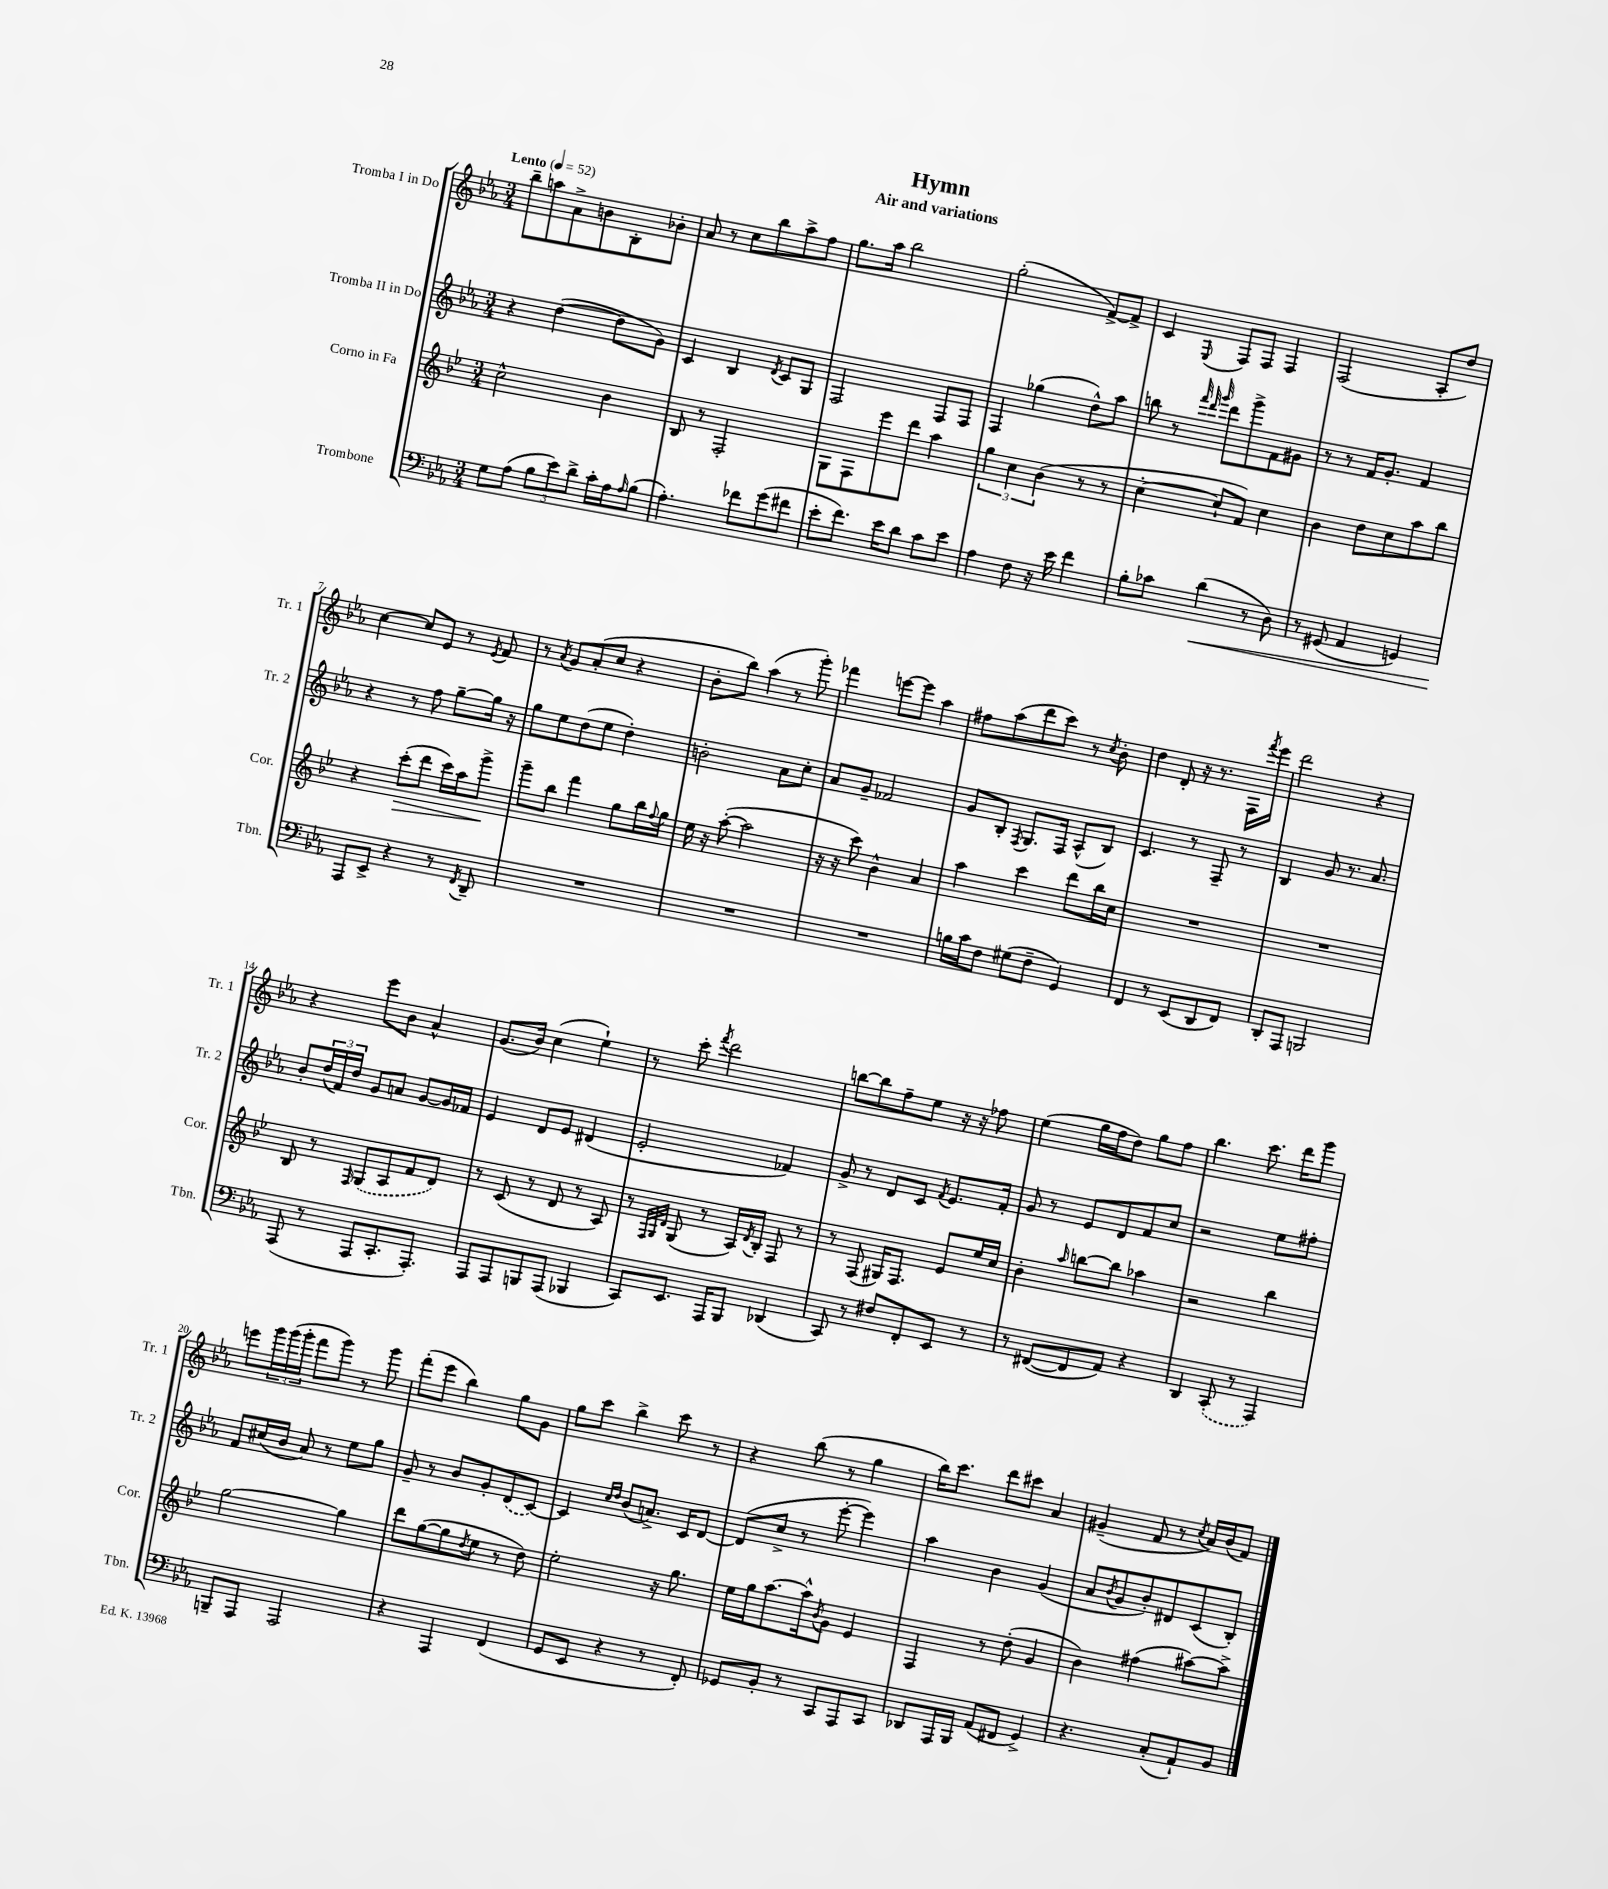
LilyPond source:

\header { title = "Hymn" subtitle = "Air and variations" }
<<
\new StaffGroup <<
\new Staff = "s0" \with { instrumentName = "Tromba I in Do" shortInstrumentName = "Tr. 1" } {
    \clef treble \key ees \major \numericTimeSignature \time 3/4 \tempo "Lento" 4 = 52
    bes''8-- a''8 aes'8-> b'8 bes8-. bes'8-. |
    aes'8 r8 c''8 bes''8 aes''8-> f''8 |
    g''8. aes''16 bes''2 |
    g''2-.( f'8~->) f'8-> |
    c'4 \appoggiatura { ees8 } f8 f8 f4 |
    f2( aes8-. d''8) |
    c''4~ c''8 ees'8 r8 \acciaccatura { ees'8 } f'8 |
    r8 \acciaccatura { aes'8 } g'8 aes'8-.( c''8 r4 |
    bes'8-. bes''8) aes''4( r8 g'''8-.) |
    fes'''4 e'''8~ e'''8 aes''4 |
    fis''8 aes''8( d'''8 c'''8) r8 \acciaccatura { c''8 } bes'8-. |
    d''4 d'8-. r16 r8. f16 \acciaccatura { f'''8 } ees'''16 |
    d'''2 r4 |
    r4 ees'''8 bes'8 aes'4-^ |
    g'8.( bes'16) c''4( ees''4-!) |
    r8 c'''8-. \acciaccatura { f'''8 } d'''2 |
    b''8~ b''8 f''8-- ees''8 r16 r16 fes''8 |
    ees''4( g''16 f''16 d''8) g''8 f''8 |
    bes''4. c'''8. d'''16 g'''8 |
    e'''8 \tuplet 3/2 { g'''16 g'''16( g'''16-. } f'''8 g'''8) r8 g'''8 |
    f'''8-.( ees'''8 bes''4) g''8 g'8 |
    g''8 c'''8 bes''4-> c'''8 r8 |
    r4 bes''8( r8 g''4 |
    bes''16) c'''8. d'''8 cis'''8 aes'4 |
    gis'4--( f'8 r8 \acciaccatura { c''8 } aes'16) bes'16( f'8) \bar "|." |
}
\new Staff = "s1" \with { instrumentName = "Tromba II in Do" shortInstrumentName = "Tr. 2" } {
    \clef treble \key ees \major \numericTimeSignature \time 3/4
    r4 d''4~( d''8 g'8) |
    c'4 bes4 \acciaccatura { d'8 } c'8 g8 |
    f2 f8 f8 |
    f4 ges''4( d''8-^) aes''8 |
    b''8 r8 \grace { f'''32 d'''32 g'''32 } d'''8 g'''8-> f'8 gis'8 |
    r8 r8 f'16 g'8.-. f'4 |
    r4 r8 f''8 g''8~-- g''16 r16 |
    g''8 ees''8 d''8( ees''8 d''4-.) |
    b'2-. aes'8 c''8-. |
    aes'8 g'8-- fes'2 |
    g'8 bes8-. \acciaccatura { f8 } g8. f16 aes8-^( bes8) |
    c'4. r8 f8-- r8 |
    bes4 g'8 r8. aes'8. |
    bes'8-. \tuplet 3/2 { d''16( f'16) d''16 } g'8 a'8 g'8~ g'16 fes'16 |
    ees'4 d'8 ees'8 dis'4( |
    ees'2-. fes'4) |
    g'8-> r8 d'8 c'8 \acciaccatura { f'8 } ees'8. f'16-. |
    g'8 r8 ees'8 d'8 f'8 c''8 |
    r2 ees''8 fis''8-. |
    f'8 cis''16( bes'16 aes'8) r8 ees''8 g''8 |
    g'8-- r8 bes'8 g'8-. \once \slurDashed d'8( c'8~) |
    c'4 \grace { c''16 d''16 } bes'8( a'8.->) c'16 d'8~ |
    d'8( c''8-> r8 ees'''8~-. ees'''4) |
    aes''4 bes'4 g'4( |
    aes'8 \acciaccatura { bes'8 } g'8 bes'8-.) dis'8 c'8( bes8-.) \bar "|." |
}
\new Staff = "s2" \with { instrumentName = "Corno in Fa" shortInstrumentName = "Cor." } {
    \clef treble \key bes \major \numericTimeSignature \time 3/4
    c''2-^ bes'4 |
    bes8 r8 f2-. |
    g8 f8 ees'''8 d'''8 a''4 |
    \tuplet 3/2 { g''4 c''4 bes'4( } r8 r8 |
    c''4~-. c''8-! f'8) c''4 |
    bes'4 d''8 c''8 a''8 bes''8 |
    r4 c'''8-.\>( d'''8 c'''16) a''16 g'''8->\! |
    g'''8-- bes''8 f'''4 g''8 bes''16 \appoggiatura { f''8 } g''16 |
    ees''16 r16 a''8~-.( a''2 |
    r16 r16 c'''8) bes'4-^ a'4 |
    a''4 c'''4 d'''8 bes''16 c''16 |
    R2. |
    R2. |
    bes8 r8 \grace { f16 } \once \slurDashed g8( a8 f'8 d'8) |
    r8 c'8( r8 d'8 r8 a8) |
    r8 \grace { f32 g32 d'32 } g8( r8 a16) \acciaccatura { d'8 } bes16-. f8 r8 |
    r8 f8( gis16) f8. ees'8 ees''16 c''16 |
    bes'4-. \grace { a''16 } b''8~ b''8 aes''4 |
    r2 bes''4 |
    g''2~ g''4 |
    d'''8 g''8~( g''8 \acciaccatura { d''8 } ees''8 r8 d''8) |
    ees''2-. r16 g''8. |
    ees''16 g''16 a''8.~ a''16-^ \acciaccatura { bes'8 } g'8 ees'4 |
    f4 r8 d''8-.( g'4 |
    bes'4) fis''4( ais''8~) ais''8-> \bar "|." |
}
\new Staff = "s3" \with { instrumentName = "Trombone" shortInstrumentName = "Tbn." } {
    \clef bass \key ees \major \numericTimeSignature \time 3/4
    g8 aes8( \tuplet 3/2 { bes8 ees'8) d'8-> } c'16-. aes16 \grace { aes16 } bes8( |
    aes4.-.) fes'8 g'8( fis'8 |
    ees'8-. f'8.) ees'16 d'8 c'8 ees'8 |
    aes4 f8 r16 ees'16 f'4 |
    bes8-. ces'8 d'4\<( r8 d8) |
    r8 gis,8( aes,4 g,4) |
    aes,,8\! ees,8-> r4 r8 \acciaccatura { f,8 } d,8-- |
    R2. |
    R2. |
    R2. |
    b16 c'16 f8 gis8( f8-- g,4) |
    f,4 r8 ees,8( d,8 f,8) |
    d,8-. aes,,8 b,,2 |
    aes,,8( r8 aes,,8 c,8.-. aes,,8.-.) |
    aes,,8 aes,,8 b,,8 aes,,8( bes,,4 |
    c,8) ees,8. aes,,16 bes,,8 des,4( |
    c,8) r8 fis8 f,8-. ees,8 r8 |
    r8 fis,8~( fis,8 aes,8) r4 |
    d,4 \once \slurDashed c,8-.( r8 aes,,4) |
    b,,8-- aes,,8 aes,,2 |
    r4 aes,,4 f,4( |
    g,8 ees,8 r4 r8 f,8-.) |
    ges,8 bes,8-. r8 c,8 aes,,8 c,8 |
    des,8 aes,,16 bes,,16 aes,8( fis,8 g,4->) |
    r4. c8-.( aes,8-!) bes,8 \bar "|." |
}
>>
>>
